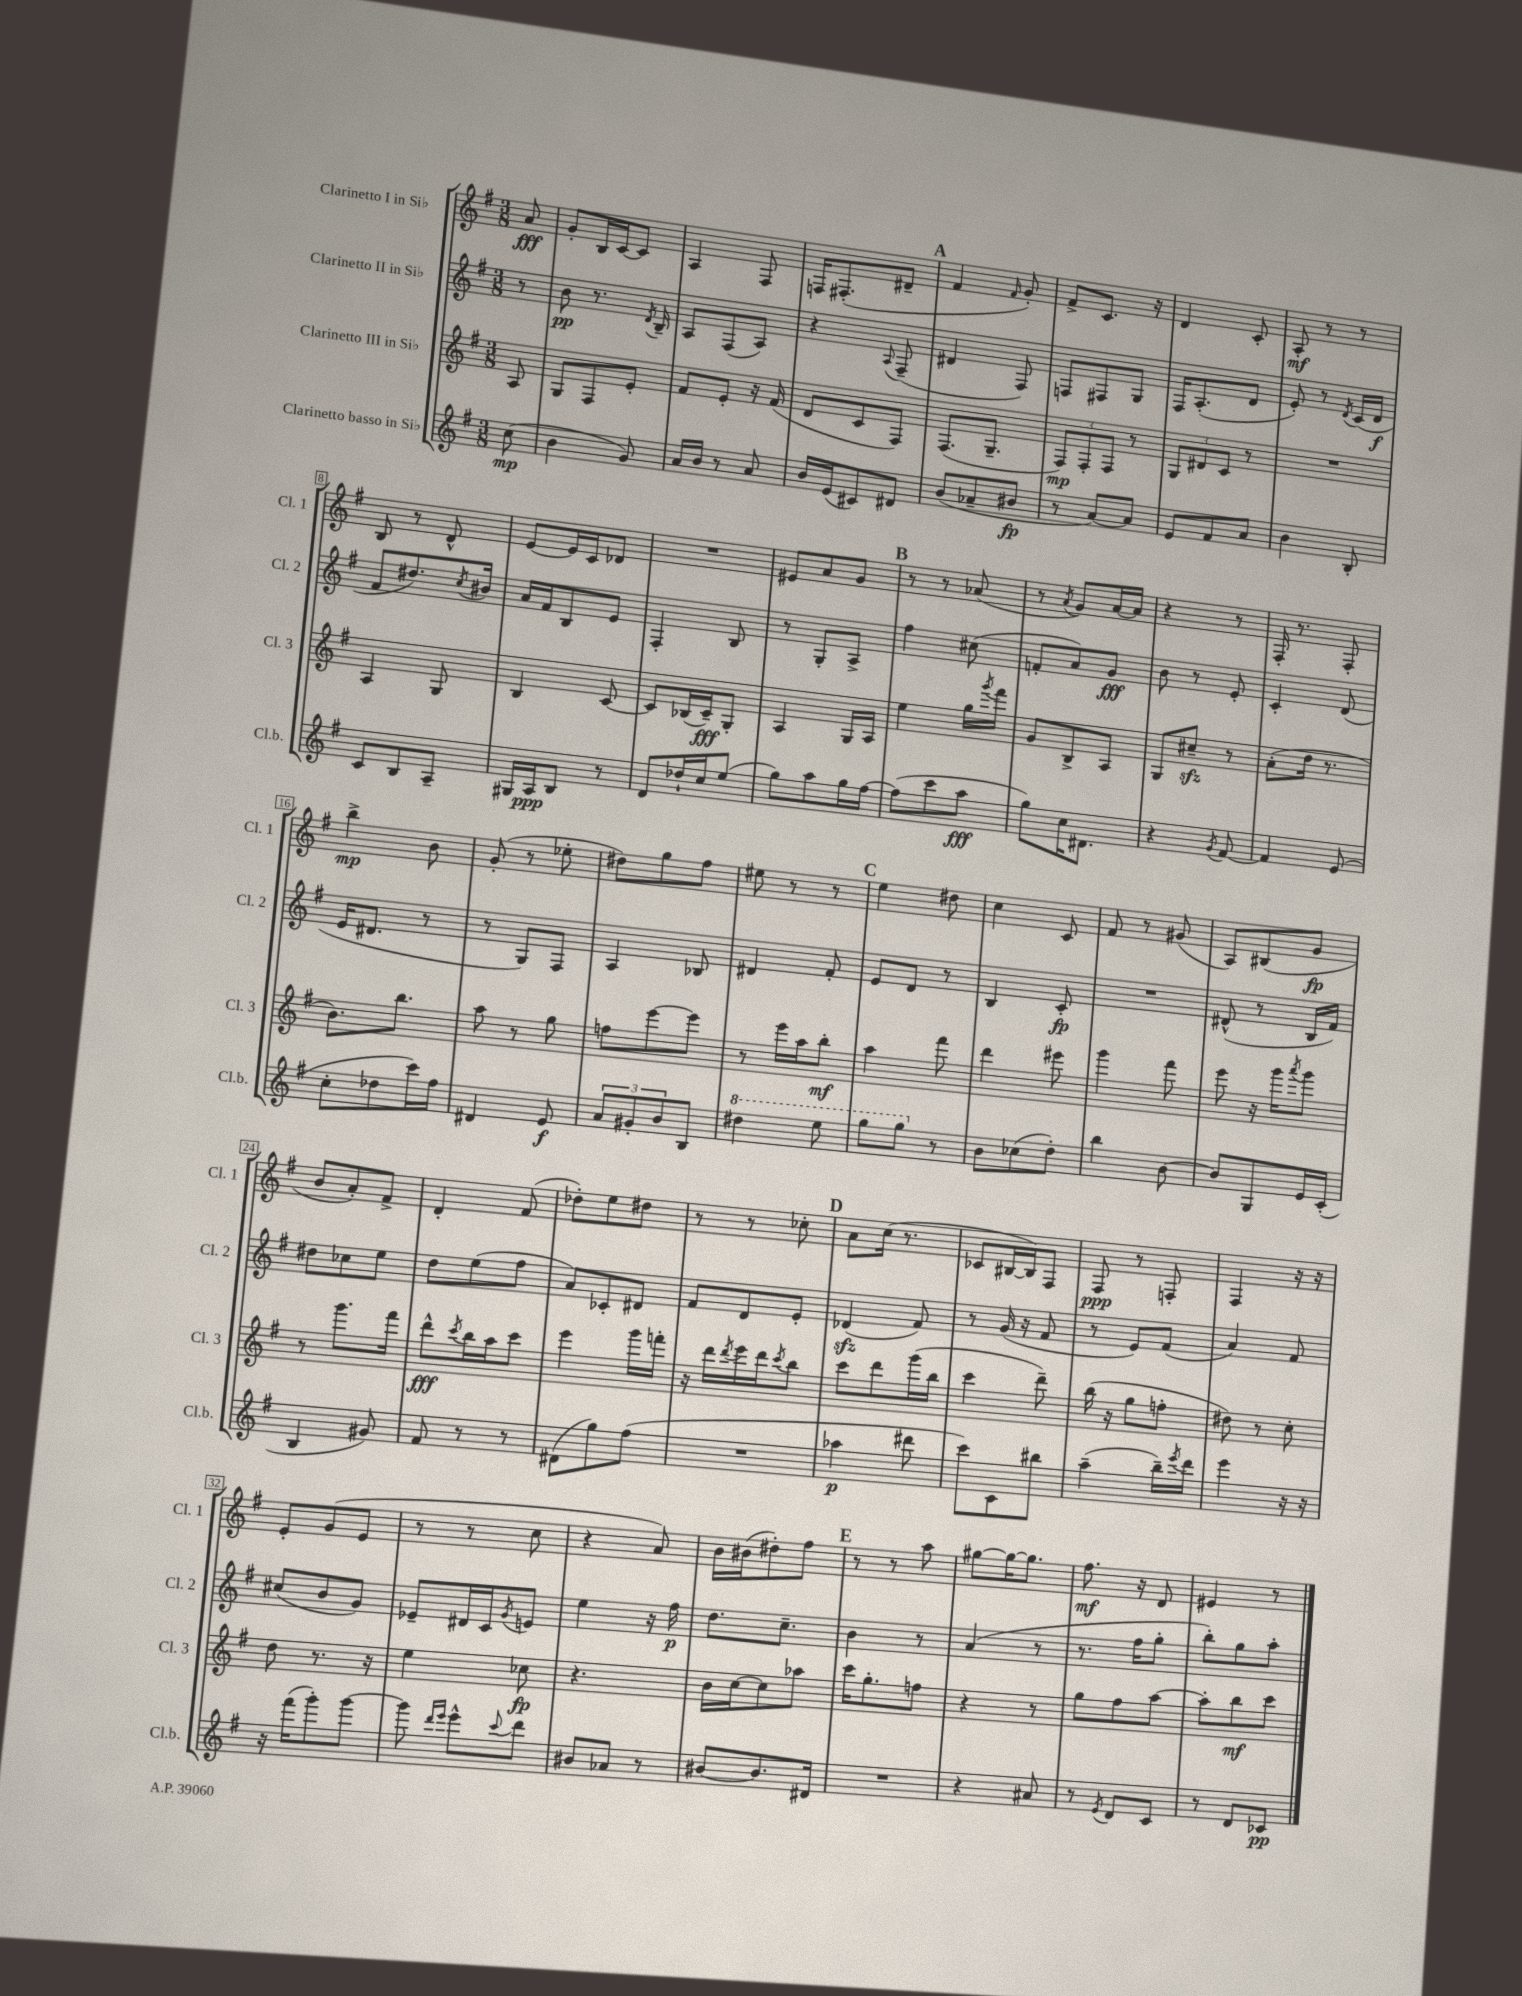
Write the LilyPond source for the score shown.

<<
\new StaffGroup <<
\new Staff = "s0" \with { instrumentName = "Clarinetto I in Sib" shortInstrumentName = "Cl. 1" } {
    \clef treble \key g \major \numericTimeSignature \time 3/8 \partial 8
    a'8\fff |
    g'8-. b16 c'16~ c'8 |
    a4 fis8 |
    f16 fis8.-.( dis'8-- |
    \mark \markup { \bold "A" } fis'4 \grace { fis'16 } g'8-.) |
    fis'8-> c'8. r16 |
    d'4 c'8-. |
    a8-.\mf r8 r8 |
    b8 r8 d'8-^ |
    e'8~ e'16 c'16 des'8 |
    R4. |
    eis'8 a'8 g'8 |
    \mark \markup { \bold "B" } r8 r8 aes'8( |
    r8 \acciaccatura { a'8 } g'8) a'16~ a'16 |
    r4 r8 |
    fis16-. r8. fis8-. |
    b''4->\mp b'8 |
    g'8-.( r8 ees''8-. |
    dis''8) g''8 fis''8 |
    eis''8 r8 r8 |
    \mark \markup { \bold "C" } e''4 dis''8 |
    c''4 c'8 |
    fis'8 r8 gis'8( |
    a8) bis8( g'8\fp |
    b'8 a'8-.) fis'8-> |
    d'4-. fis'8( |
    des''8-.) e''8 dis''8 |
    r8 r8 ces''8-. |
    \mark \markup { \bold "D" } a'8 c''16( r8. |
    ces'8 bis16~ bis16) fis8 |
    fis8\ppp r8 f8-. |
    fis4 r16 r16 |
    e'8-. g'8( e'8 |
    r8 r8 c''8 |
    r4 a'8) |
    b'16 bis'16( dis''8-.) fis''8 |
    \mark \markup { \bold "E" } r8 r8 a''8 |
    gis''8~ gis''16~ gis''8. |
    fis''8.\mf r16 d'8 |
    eis'4 r8 \bar "|." |
}
\new Staff = "s1" \with { instrumentName = "Clarinetto II in Sib" shortInstrumentName = "Cl. 2" } {
    \clef treble \key g \major \numericTimeSignature \time 3/8 \partial 8
    r8 |
    b'8\pp r8. \acciaccatura { d'8 } b16-- |
    a8 fis8( a8) |
    r4 \appoggiatura { a8 } fis8--( |
    \mark \markup { \bold "A" } dis'4 fis8) |
    f8 fis8 g8 |
    fis16 a8.-.( d'8 |
    e'8-.) r8 \acciaccatura { d'8 } c'16( d'16\f |
    fis'8 dis''8.) \acciaccatura { c''8 } bis'16 |
    a'16 fis'16 b8 e'8 |
    fis4-. b8 |
    r8 g8-. a8-> |
    \mark \markup { \bold "B" } fis''4 cis''8( |
    f'8-. a'8) g'8\fff |
    b'8 r8 e'8-. |
    c'4-. d'8( |
    e'16 dis'8. r8 |
    r8 g8) fis8 |
    a4 bes8 |
    dis'4 fis'8-. |
    \mark \markup { \bold "C" } e'8 d'8 r8 |
    b4 c'8-.\fp |
    R4. |
    dis'8-^( r8 b16 fis'16) |
    dis''8 ces''8 e''8 |
    d''8 e''8( fis''8 |
    a'8) ces'8-. dis'8 |
    fis'8 d'8 e'8-. |
    \mark \markup { \bold "D" } des'4\sfz( fis'8) |
    r8 g'16( r16 fis'8 |
    r8 e'8) fis'8( |
    a'4) fis'8 |
    cis''8( b'8 g'8) |
    ees'8-- dis'16 c'16 \acciaccatura { g'8 } e'8 |
    e''4 r16 fis''16\p |
    d''8. c''8.-- |
    \mark \markup { \bold "E" } b'4 r8 |
    a'4( r8 |
    r8. fis''16 g''8-. |
    b''8-.) g''8 a''8-. \bar "|." |
}
\new Staff = "s2" \with { instrumentName = "Clarinetto III in Sib" shortInstrumentName = "Cl. 3" } {
    \clef treble \key g \major \numericTimeSignature \time 3/8 \partial 8
    a8 |
    g8 fis8 e'8-. |
    fis'8 e'8-. r16 fis'16( |
    d'8 c'8 fis8) |
    \mark \markup { \bold "A" } fis8.( g8.-- |
    \tuplet 3/2 { fis8\mp) fis8-. fis8 } r8 |
    \tuplet 3/2 { g8 dis'8 c'8 } r8 |
    R4. |
    a4 g8 |
    b4 c'8~ |
    c'8 bes16( c'16--\fff) g8-. |
    a4 g16 a16 |
    \mark \markup { \bold "B" } e''4 g''16 \acciaccatura { g'''8 } fis'''16 |
    g'8 b8-> a8 |
    g8 cis''8--\sfz r8 |
    a'8-.( d''16 r8. |
    b'8.) b''8. |
    a''8 r8 g''8 |
    f''8 e'''8~ e'''8 |
    r8 e'''16 a''16 b''8-.\mf |
    \mark \markup { \bold "C" } a''4 fis'''8 |
    d'''4 eis'''8 |
    g'''4 fis'''8 |
    e'''8 r16 g'''16 \acciaccatura { a'''8 } g'''8 |
    r8 g'''8. fis'''16 |
    d'''8-^\fff \acciaccatura { c'''8 } b''16 a''16 c'''8 |
    e'''4 g'''16 f'''16-. |
    r16 d'''16 \acciaccatura { d'''8 } e'''16 d'''16 \acciaccatura { c'''8 } b''8 |
    \mark \markup { \bold "D" } c'''8 d'''8 g'''16( b''16 |
    c'''4 d'''8--) |
    b''16( r16 g''8 f''8-. |
    dis''8) r8 c''8-. |
    d''8 r8. r16 |
    e''4 ces''8\fp |
    r4. |
    b'16 c''16~ c''8 aes''8 |
    \mark \markup { \bold "E" } c'''16 g''8.-. f''8 |
    r4 r8 |
    g''8 fis''8 a''8~ |
    a''8-. b''8\mf c'''8 \bar "|." |
}
\new Staff = "s3" \with { instrumentName = "Clarinetto basso in Sib" shortInstrumentName = "Cl.b." } {
    \clef treble \key g \major \numericTimeSignature \time 3/8 \partial 8
    c''8\mp( |
    b'4 g'8) |
    a'16 b'16 r8 a'8 |
    b'16 e'16( cis'8) dis'8 |
    \mark \markup { \bold "A" } b'8( aes'8-- bis'8\fp |
    r8 a'8~) a'8 |
    e'8 fis'8 a'8 |
    b'4 b8-. |
    c'8 b8 a8-- |
    gis16 a16\ppp b8 r8 |
    d'8 des''16-! c''16 e''8( |
    g''8) a''8 g''16 fis''16~ |
    \mark \markup { \bold "B" } fis''8( c'''8 a''8\fff |
    g''8) c''16 dis'8. |
    r4 \acciaccatura { g'8 } fis'8~ |
    fis'4 e'8( |
    c''8-. des''8 c'''16) fis''16 |
    dis'4 e'8\f |
    \tuplet 3/2 { a'8 gis'8-. b'8 } b8 |
    \ottava #1 dis'''4 e'''8 |
    \mark \markup { \bold "C" } g'''8 g'''8 \ottava #0 r8 |
    b'8 ces''8( d''8-.) |
    b''4 b'8~ |
    b'8 g8 e'16 c'16-.( |
    b4 gis'8) |
    fis'8 r8 r8 |
    dis'8( g''8) fis''8( |
    R4. |
    \mark \markup { \bold "D" } aes''4\p dis'''8 |
    c'''8) c'8 bis''8 |
    a''4--( b''16--) \acciaccatura { e'''8 } d'''16 |
    e'''4 r16 r16 |
    r16 fis'''16( g'''8-.) g'''8~ |
    g'''8 \grace { d'''16 e'''16 } e'''8-^ \appoggiatura { c'''8 } d'''8 |
    bis'8 aes'8 r8 |
    bis'8~ bis'8. dis'16 |
    \mark \markup { \bold "E" } R4. |
    r4 ais'8 |
    r8 \acciaccatura { e'8 } d'8 c'8 |
    r8 d'8 ces'8\pp \bar "|." |
}
>>
>>
\layout { \context { \Score \override BarNumber.stencil = #(make-stencil-boxer 0.1 0.3 ly:text-interface::print) } }
